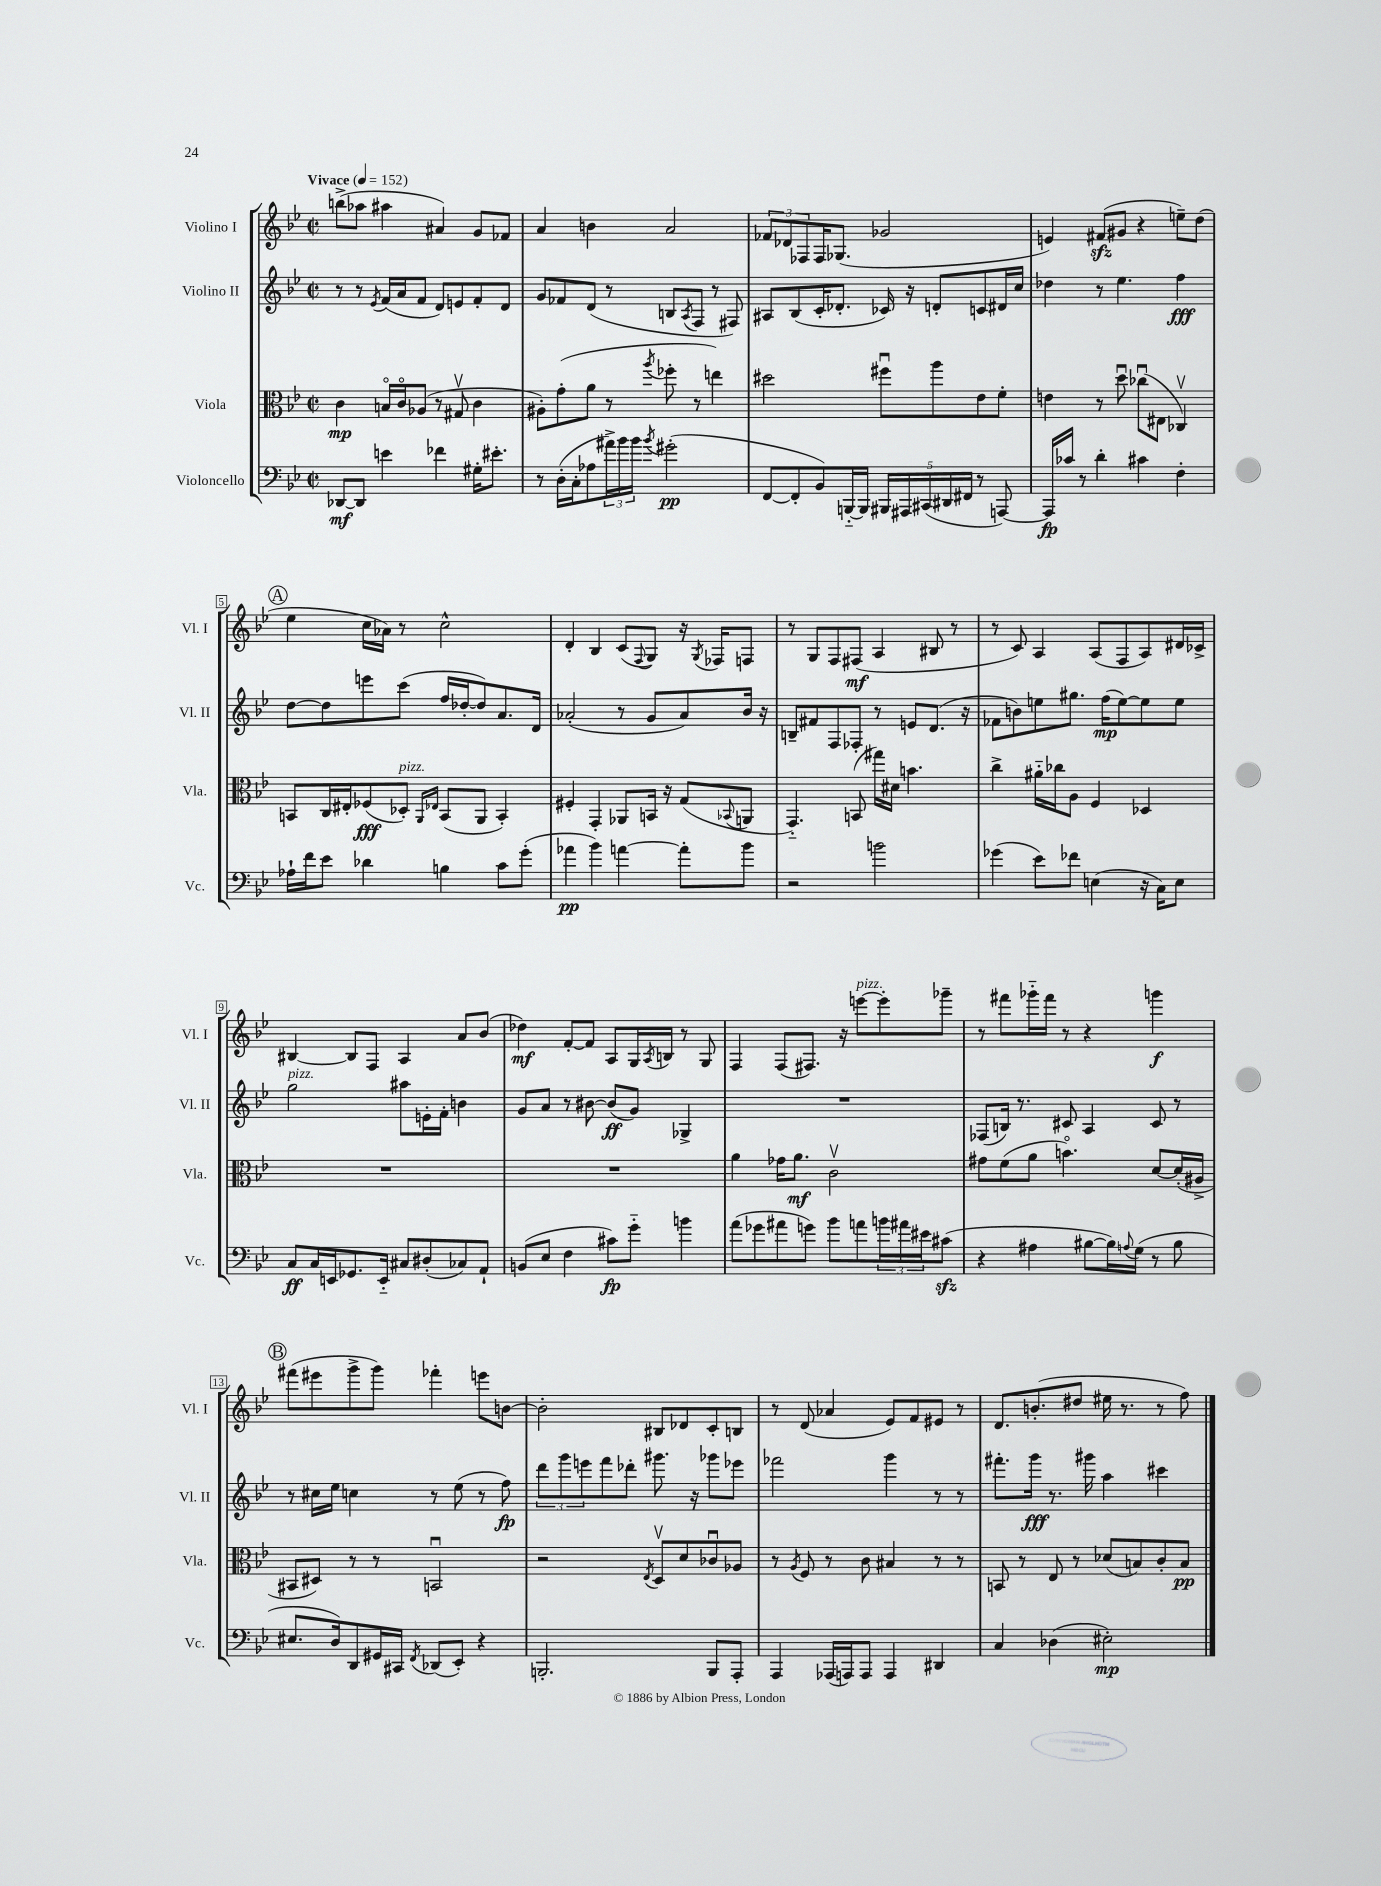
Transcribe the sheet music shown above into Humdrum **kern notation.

**kern	**kern	**kern	**kern
*staff4	*staff3	*staff2	*staff1
*clefF4	*clefC3	*clefG2	*clefG2
*k[b-e-]	*k[b-e-]	*k[b-e-]	*k[b-e-]
*M2/2	*M2/2	*M2/2	*M2/2
*met(c|)	*met(c|)	*met(c|)	*met(c|)
*MM152	*MM152	*MM152	*MM152
[8DD-/L	4c\	8r	(8bb^\L
8DD-/]J	.	8r	8aa-\J
.	.	8qe-/	.
4e\	16Bo/LL	(16f/LL	4aa#\
.	16co/J	16a/J	.
.	(8A-/J	8f/J	.
4f-\	8r	8d/L)	4a#/)
.	8G#v/	8e/	.
16G#'\LK	4c\	8f'/	8g/L
8.e#'\J	.	.	.
.	.	8d/J	8f-/J
=	=	=	=
8r	8A#'\L)	8g/L	4a/
(16D'\LL	(8g'\	8f-/	.
16C'\J	.	.	.
8A-\	8a\J	(8d/J	4b\
24a#^\L)	8r	8r	.
24b-\	.	.	.
24b-\JJ	.	.	.
8qb-/	8qaa/	.	.
(2g#'\	8ff-'\	8B/L	2a/
.	.	8qA/	.
.	8r	8F/J	.
.	4ee\)	8r	.
.	.	8F#/)	.
=	=	=	=
[8FF/L	2dd#\	8A#/L	12f-/L
.	.	.	12d-/
8FF'/]	.	(8B-/	.
.	.	.	12F-/
8BB-/)	.	16c'/K	16F-/K
.	.	8.d-'/J	(8.G-/J
[16BBB'~/L	.	.	.
16BBB/]JJ	.	.	.
20BBB#/LL	8ff#u\L	16c-/)	2g-/
20AAA#/	.	.	.
.	.	16r	.
(20CC#/	.	.	.
.	8aa\	8d'/L	.
20DD#/	.	.	.
20FF#/JJ	.	.	.
8r	8e-\	8c/	.
[8AAA/)	8f'\J	16d#/L	.
.	.	16cc/JJ	.
=	=	=	=
16AAA/]LL	4e\	4dd-\	4e/)
16c-/JJ	.	.	.
8r	.	.	.
4d'\	8r	8r	(8f#/L
.	8ddu\	4.ee-\	8g#/J
4c#\	(8cc-u\L	.	4r
.	8E#\J	.	.
4F'\	4C-v/)	4ff\	8ee~\L)
.	.	.	(8dd\J
=	=	=	=
16A-`\LL	8BB/L	[8dd\L	4ee-\
16f\J	.	.	.
8e-\J	16C/L	8dd\]	.
.	16E#'/J	.	.
4d-\	(8F-/	8eee\	16cc\LL
.	.	.	16a-\JJ)
.	8D-'/J)	(8ccc\J	8r
.	16qqAA/LL	.	.
.	16qqE-/JJ	.	.
4B\	(8BB/L	16ff/LL	2cc^^\
.	.	[16dd-'/J	.
.	8AA/J	8dd-/])	.
8c\L	4BB'/)	8.a/	.
(8g'\J	.	.	.
.	.	16d/Jk	.
=	=	=	=
4a-\	4F#'/	(2a-'/	4d'/
4b-\)	4GG'/	.	4B-/
[4a\	8AA-/L	8r	(8c/L
.	.	.	8qqF/
.	16BB/Jk	8g/L	8G/J)
.	16r	.	.
8a'\]L	(8G/L	8a-/)	16r
.	.	.	8qG/
.	.	.	16F-/LK
.	8qqBB-/	.	.
8b-\J	8AA/J	16b-/Jk	8F/J
.	.	16r	.
=	=	=	=
2r	4.GG'~/)	8B~/L	8r
.	.	8f#/	8G/L
.	.	8F/	8F/
.	(8BB/	8F-'/J	(8F#/J
2b\	16gg#\LL)	8r	4A/
.	16d#\JJ	.	.
.	4.b\	8e/L	.
.	.	(8.d/J	8B#/
.	.	.	8r
.	.	16r	.
=	=	=	=
(4g-\	4cc^\	8f-\L	8r
.	.	8b\)	8c/)
8e-\L)	16a#'~\LL	8ee\	4A/
.	16cc-\J	.	.
8f-\J	8A\J	8.gg#\J	.
(4E\	4F/	.	(8A/L
.	.	(16ff\LK	.
.	.	[8ee\)	8F/
16r	4D-/	8ee\]	8A/)
16C\LK)	.	.	.
8E\J	.	8ee\J	16d#/L
.	.	.	16c-^/JJ
=	=	=	=
8C/L	1r	2gg\	[4B#/
16C/L	.	.	.
16EE/J	.	.	.
8.GG-/	.	.	8B#/]L
.	.	.	8F/J
16EE'~/Jk	.	.	.
8C#/L	.	8aa#\L	4A/
(8D#'/	.	16e'\L	.
.	.	16f'\JJ	.
8C-/)	.	4b\	8a/L
8AA`/J	.	.	(8b-/J
=	=	=	=
(8BB/L	1r	8g/L	4dd-\)
8E-/J	.	8a/J	.
4F\	.	8r	[8f'/L
.	.	[8b#\	8f/]J
8c#\L)	.	(8b#/]L	8A/L
8g'~\J	.	8g/J)	16G/L
.	.	.	8qA/
.	.	.	16B/JJ
4b\	.	4G-^/	8r
.	.	.	8G/
=	=	=	=
(8a\L	4a\	1r	4F/
8g-\	.	.	.
8a#\	16g-\LK	.	(8F/L
.	8.a\J	.	.
8g\J)	.	.	8.F#/J)
8b-\L	2cv\	.	.
.	.	.	16r
8a\	.	.	[8eee\L
24b\L	.	.	8eee'\]
24a#\	.	.	.
24e#\J	.	.	.
(8c#\J	.	.	8ggg-~\J
=	=	=	=
4r	8g#\L	(8F-/L	8r
.	(8f\	16B/Jk)	8fff#\L
.	.	8.r	.
4A#\	8a\J	.	16ggg-'~\L
.	.	.	16fff#\JJ
.	4.bo\)	8c#/	8r
[8B#\L	.	4A/	4r
16B#\]L)	.	.	.
8qqA/	.	.	.
(16G\JJ	.	.	.
8r	[8d/L	8c#/	4ggg\
8B#\	(16d'/]L	8r	.
.	16A#^/JJ	.	.
=	=	=	=
8.E#/L	8BB#/L	8r	(8fff#\L
.	8D#/J)	16cc#\LL	8eee#\
16D/k)	.	16ee-\JJ	.
8DD/	8r	4cc\	8ggg^\
16GG#/L	8r	.	8ggg\J)
16CC#/JJ	.	.	.
8qFF/	.	.	.
(8DD-/L	2BBu/	8r	4fff-'\
8EE-'/J)	.	(8ee-\	.
4r	.	8r	8eee\L
.	.	8ff\)	[8b\J
=	=	=	=
2.BBB'/	2r	12ddd\L	2b'\]
.	.	12ggg\	.
.	.	12eee\	.
.	.	8fff\	.
.	.	8ddd-'\J	.
.	8qE-/	.	.
.	8Dv/L	8.ggg#\	8B#/L
.	8d/	.	8d-/
.	.	16r	.
8BBB/L	8c-u/	8ggg-\L	8c'/
8AAA'/J	8A-/J	8eee-\J	8B/J
=	=	=	=
4AAA/	8r	2fff-\	8r
.	8qA/	.	.
.	8F/	.	(8d/
(16AAA-/LL	8r	.	4a-/
16AAA/J)	.	.	.
8AAA/J	8c\	.	.
4AAA/	4B#/	4ggg\	8e-/L)
.	.	.	8f/
4DD#/	8r	8r	8e#/J
.	8r	8r	8r
=	=	=	=
4C/	8BB/	8.fff#'\L	8.d/L
.	8r	.	.
.	.	16ggg\Jk	(8.b'/
(4D-\	8E-/	8.r	.
.	8r	.	8dd#/J
.	.	16ggg#\	.
2E#'\)	(8d-/L	4aa\	16ee#\
.	.	.	8.r
.	8B/)	.	.
.	8c'/	4ccc#\	8r
.	8B/J	.	8ff\)
==	==	==	==
*-	*-	*-	*-
